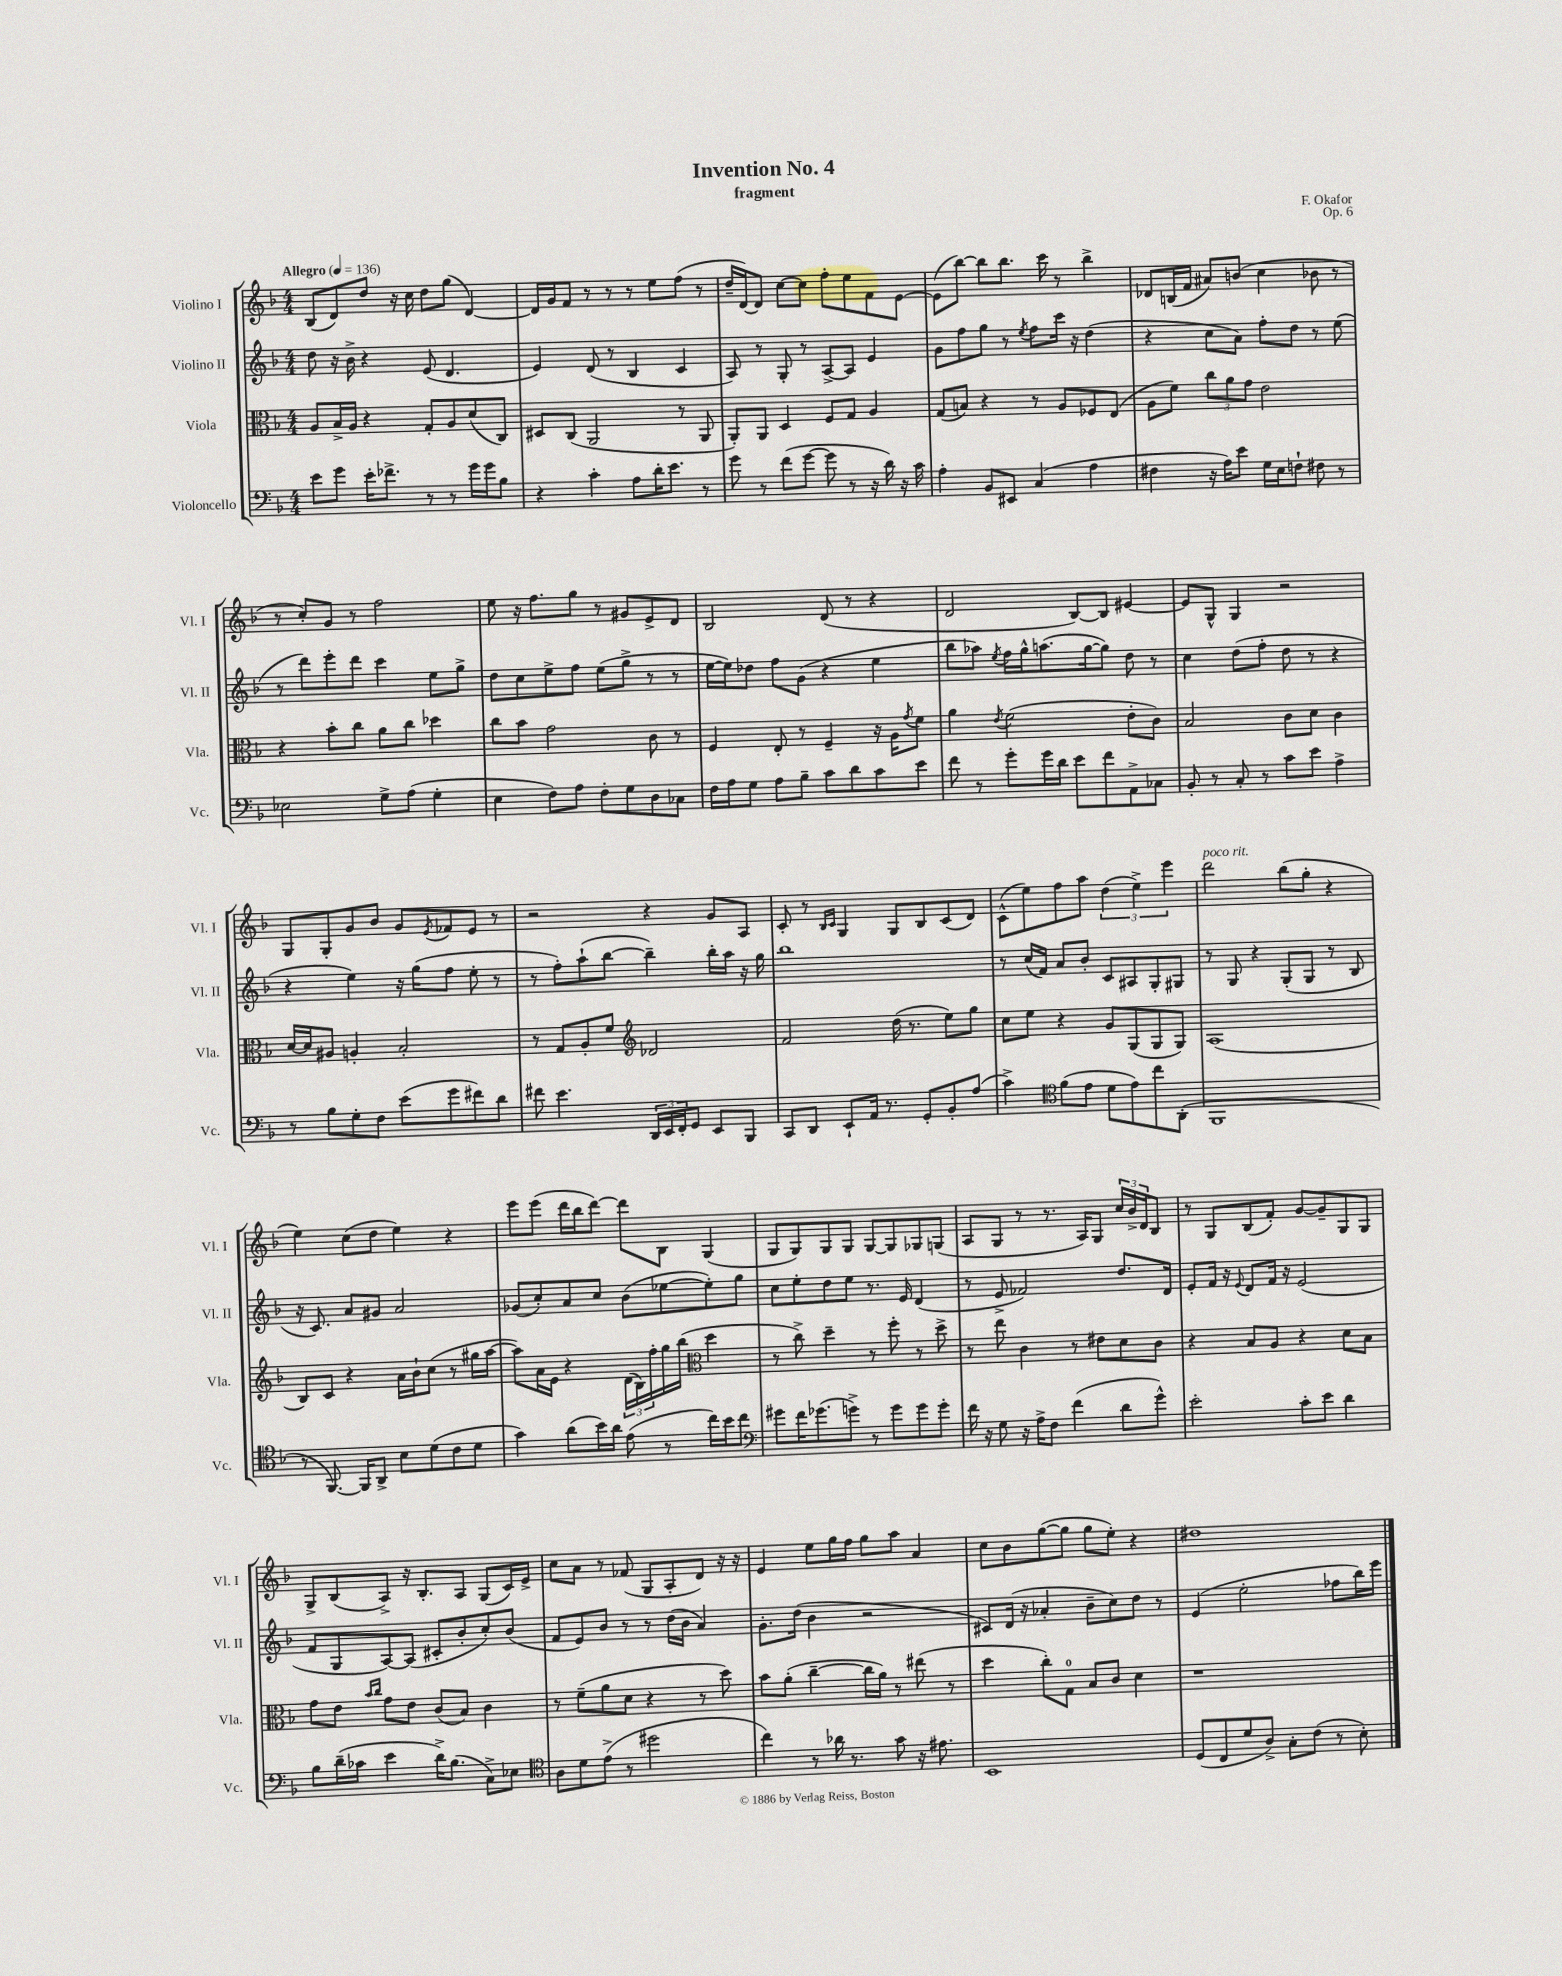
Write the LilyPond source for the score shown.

\header { title = "Invention No. 4" composer = "F. Okafor" subtitle = "fragment" opus = "Op. 6" }
<<
\new StaffGroup <<
\new Staff = "s0" \with { instrumentName = "Violino I" shortInstrumentName = "Vl. I" } {
    \clef treble \key f \major \numericTimeSignature \time 4/4 \tempo "Allegro" 4 = 136
    bes8( d'8) d''8 r16 c''16 d''8 g''8( d'4~) |
    d'16 g'16 f'8 r8 r8 r8 e''8 f''8( r8 |
    d''16-- d'16~) d'8 c''8~ c''8 f''8-. e''8 f'8 e'8~ |
    e'8( bes''8~) bes''8 bes''8. c'''16 r8 bes''4-> |
    des'8 b16( f'16 ais'8) b'8( c''4 bes'8 r8 |
    r8 c''8-.) g'8 r8 f''2 |
    e''8 r16 f''8. g''8 r8 gis'8 e'8-> d'8 |
    bes2 d'8( r8 r4 |
    d'2 bes8~) bes8 eis'4~ |
    eis'8 g8-^ g4 r2 |
    g8 g8-. g'8 bes'8 g'8 \acciaccatura { e'8 } fes'8 e'8 r8 |
    r2 r4 g'8 a8 |
    c'8-. r8 \grace { bes16 c'16 } g4 g8 bes8 c'8( d'8) |
    c'8-^( e''8) f''8 a''8 \tuplet 3/2 { d''4( e''4->) e'''4 } |
    d'''2^\markup { \italic "poco rit." } bes''8( g''8-. r4 |
    e''4) c''8( d''8 e''4) r4 |
    e'''8 e'''8( d'''16 bes''16 d'''8~) d'''8 bes8 g4( |
    g8 g8) g8 g8 g8~ g8 ges8 g8( |
    a8 g8 r8 r8. a16) g8 \tuplet 3/2 { c''16 bes'16-> d'16 } bes8 |
    r8 g8 bes8( f'8-.) g'8~ g'8-- g8 g8 |
    g8-> bes8( a8->) r16 bes8.-. a8 g8( c'16) e'16-> |
    c''8 a'8 r8 fes'8( g8 a8-. d'8) r16 r16 |
    e'4 e''8 g''16 f''16 g''8 a''8 a'4 |
    c''8 bes'8 g''8~( g''8 g''8 e''8-.) r4 |
    dis''1 \bar "|." |
}
\new Staff = "s1" \with { instrumentName = "Violino II" shortInstrumentName = "Vl. II" } {
    \clef treble \key f \major \numericTimeSignature \time 4/4
    d''8 r16 bes'16-> r4 e'8( d'4. |
    e'4) d'8( r8 bes4 c'4 |
    a8) r8 g8-. r8 a8~-> a8 e'4 |
    g'8 f''8 g''8 r8 \acciaccatura { e''8 } f''8 c'''16 r16 d''4( |
    r4 c''8 a'8) f''8-. d''8 r8 e''8( |
    r8 d'''8) e'''8-. d'''8 c'''4 e''8 g''8-> |
    d''8 c''8 e''8-> f''8 e''8( g''8-> r8 r8 |
    e''16~ e''16) des''8 f''8 g'8( r4 e''4 |
    bes''8 aes''8) \acciaccatura { e''8 } f''16 g''16-^ a''8.( g''16~ g''8) d''8 r8 |
    c''4 d''8( f''8-. d''8 r8 r4 |
    r4 e''4) r16 g''16( f''8 e''8-. r8 |
    r8 f''8-.) a''8-!( bes''8~ bes''4--) bes''16-. a''16 r16 g''16 |
    bes''1 |
    r8 c''16( f'16) a'8 bes'8-. c'8 ais8 g8-. gis8 |
    r8 g8 r4 g8-.( g8 r8 bes8 |
    r16 c'8.) a'8 gis'8 a'2 |
    ges'8( c''8-.) a'8 c''8 bes'8( ees''8~ ees''8-.) g''8 |
    c''8 e''8-. d''8 e''8 r8. e'16 d'4( |
    r8 e'8-> fes'2) d''8. d'16 |
    e'8-. f'16 r16 \appoggiatura { e'8 } d'8 f'16 r16 e'2( |
    f'8 g8 a8~) a8( cis'8-. bes'8-. c''8-.) bes'8( |
    f'8 e'8) bes'8 r8 r8 d''16( bes'16 a'4) |
    g'8.-. d''16( bes'4 r2 |
    cis'8) d'16( r16 aes'4-. bes'8-- c''8) d''8 r8 |
    e'4( e''2-. fes''8 bes''16) e'''16 \bar "|." |
}
\new Staff = "s2" \with { instrumentName = "Viola" shortInstrumentName = "Vla." } {
    \clef alto \key f \major \numericTimeSignature \time 4/4
    a8 bes16-> a16 r4 g8-. a8 d'8( c8) |
    dis8 c8( a,2 r8 a,8 |
    a,8-.) a,8 d4 f8 g8 a4 |
    g8( b8) r4 r8 a8 fes8 e8( |
    a8 f'8) \tuplet 3/2 { c''8 a'8 g'8 } e'2 |
    r4 bes'8-. c''8 a'8 c''8 des''4 |
    c''8 bes'8 g'2 c'8 r8 |
    f4 e8-. r8 f4-- r16 a16 \acciaccatura { g'8 } f'8 |
    a'4 \acciaccatura { e'8 } f'2( e'8-. c'8) |
    bes2 c'8 d'8 c'4 |
    d'16~ d'16 ais8 a4-. bes2-. |
    r8 g8 a8-. f'8 \clef treble des'2 |
    f'2 d''16( r8. e''8) g''8 |
    c''8 e''8 r4 g'8 g8( g8 g8) |
    a1( |
    bes8) c'8 r4 a'16 bes'16-! c''8( r8 gis''16 a''16~ |
    a''8) a'16 e'16 r4 \tuplet 3/2 { d'16( bes16) f''16-. } g''16 bes''16( \clef alto d''4 |
    r8 c''8->) d''4-- r8 f''8-. r8 d''8-> |
    r8 e''8 c'4 r8 eis'8 d'8 c'8 |
    r4 bes8 a8 r4 d'8 bes8 |
    g'8 e'8 \grace { bes'16 c''16 } g'8 e'8 c'8( bes8) c'4 |
    r8 f'8--( a'8 d'8 r4 r8 d''8) |
    bes'8 a'8-.( c''4~-- c''16 a'16) r8 eis''8( r8 |
    d''4 c''8-.) g8-0 bes8 c'8 d'4 |
    r1 \bar "|." |
}
\new Staff = "s3" \with { instrumentName = "Violoncello" shortInstrumentName = "Vc." } {
    \clef bass \key f \major \numericTimeSignature \time 4/4
    e'8 g'8 e'16-. fes'8.-> r8 r8 g'16 g'16 bes8 |
    r4 c'4-. a8 d'16-. e'8. r8 |
    g'8 r8 f'8( g'8~ g'8 r8 r16 d'16) r16 c'16 |
    a4-. bes,8 eis,8 c4( a4 |
    fis4 r16 a16) e'8 g16 e16 f8-! fis8 r8 |
    ees2 g8-> a8( g4-. |
    e4 f8) a8 f8-. g8 d8 ces8 |
    f16 a16 g8 a8 bes8-- c'8 d'8 c'8 e'8 |
    f'8 r8 g'8-. g'16 d'16 e'8 f'8 a,8-> ces8 |
    bes,8-. r8 c8-. r8 c'8 e'8 a4-> |
    r8 bes8 g8-. f8 e'8( g'8 fis'8) d'8 |
    fis'8 e'4. \tuplet 3/2 { d,16 e,16 f,16-. } g,8 e,8 bes,,8 |
    c,8 d,8 e,8-! a,16 r8. g,8-. bes,8-. a8( |
    c'4->) \clef tenor f'8( e'8 d'8 e'8) c''8 a,8-.( |
    f,1 |
    r8 f,8.~) f,16 a,8-> bes8 d'8( c'8 d'8 |
    g'4) a'8( bes'16) a'16 e'8( r8 c''16) bes'16 c''8 |
    \clef bass gis'8 f'16 ges'8.( g'8->) r8 g'8 g'8 g'8-. |
    f'16 r16 g8 r16 a16-> f8 f'4( d'8 g'8-^) |
    e'2-. c'8-. e'8 d'4 |
    bes8 d'16--( ces'16 e'4 d'16->) bes8.( c8->) ees8 |
    \clef tenor a8 d'8 e'8->( r8 dis''2 |
    c''4) r8 aes'16 r8. g'8 r16 eis'8. |
    bes,1 |
    d8( c8 d'8 a8->) g8-. c'8( r8 bes8-.) \bar "|." |
}
>>
>>
\layout { \context { \Score \remove "Bar_number_engraver" } }
